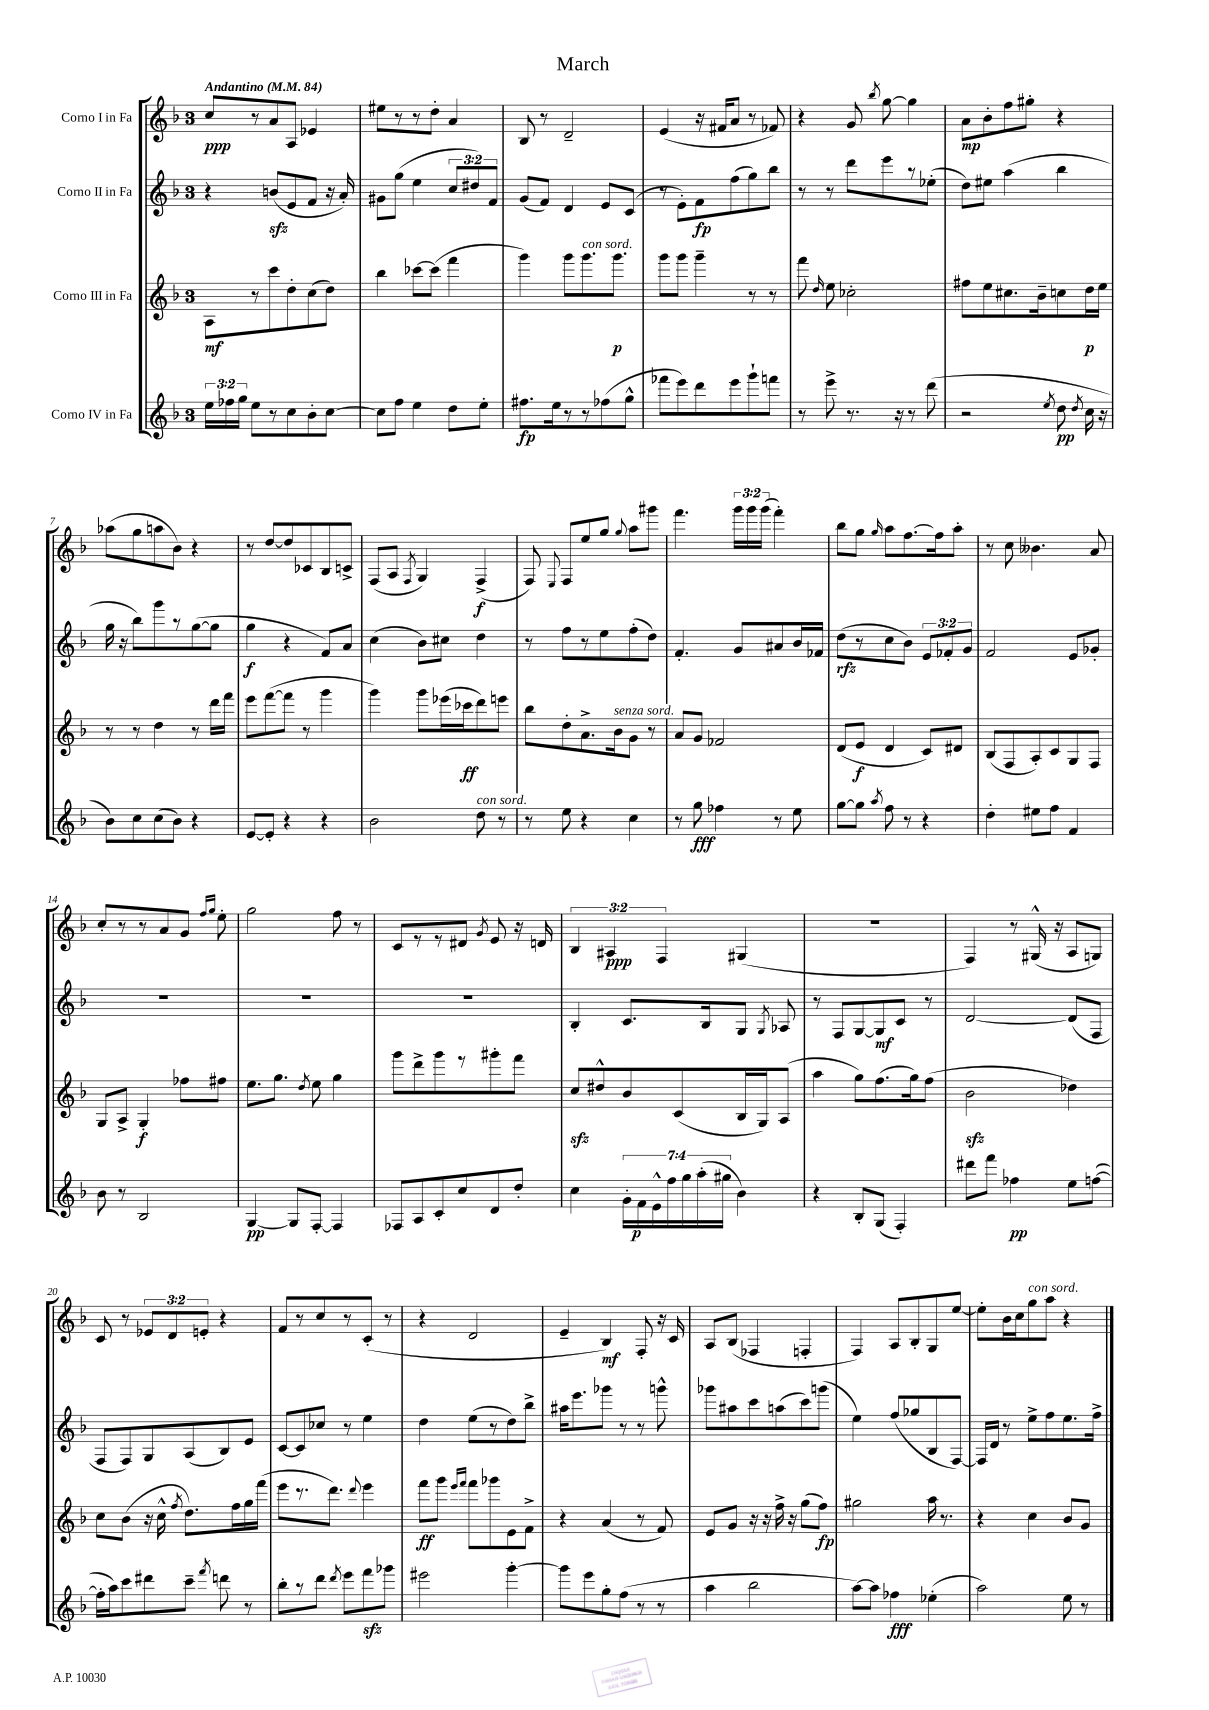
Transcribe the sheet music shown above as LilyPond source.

\header { title = "March" }
<<
\new StaffGroup <<
\new Staff = "s0" \with { instrumentName = "Corno I in Fa" } {
    \clef treble \key f \major \once \override Staff.TimeSignature.style = #'single-digit \time 3/4 \override Staff.TupletNumber.text = #tuplet-number::calc-fraction-text \tempo "Andantino" 4 = 84
    \autoBeamOff c''8[\ppp r8 a'8 a8] ees'4 |
    eis''8[ r8 r8 d''8]-. a'4 |
    bes8 r8 d'2-- |
    e'4( r16 fis'16[ a'8] r8 fes'8) |
    r4 g'8 \acciaccatura { bes''8 } g''8~ g''4 |
    a'8[\mp bes'8-. f''8 gis''8]-. r4 |
    aes''8[( g''8 a''8 bes'8]) r4 |
    r8 d''8[~ d''8 ces'8 bes8 c'8]-> |
    f8[( a8] \acciaccatura { f8 } g4) f4->\f( |
    f8) \appoggiatura { e8 } f8[ e''8 g''8] \appoggiatura { g''8 } a''8[ gis'''8] |
    f'''4. \tuplet 3/2 { g'''16[ g'''16 g'''16]( } f'''4-.) |
    bes''8[ g''8] \grace { g''16 } a''8[ f''8.~ f''16 a''8]-. |
    r8 c''8 beses'4. a'8 |
    c''8[-. r8 r8 a'8 g'8] \grace { f''16[ g''16] } e''8-. |
    g''2 f''8 r8 |
    c'8[ r8 r8 dis'8] \acciaccatura { g'8 } e'8 r16 d'16 |
    \tuplet 3/2 { bes4 ais4\ppp f4 } gis4( |
    R2. |
    f4) r8 gis16-^( r16 a8[ g8]) |
    c'8 r8 \tuplet 3/2 { ees'8[ d'8 e'8]-. } r4 |
    f'8[ r8 c''8 r8 c'8]-.( r8 |
    r4 d'2 |
    e'4-- bes4\mf) f8-. r16 c'16 |
    a8[ bes8]( fes4 f4-. |
    f4) a8[ bes8-. g8 e''8]~ |
    e''8[-. bes'16 c''16 g''8^\markup { \italic "con sord." } a''8] r4 \bar "|." |
}
\new Staff = "s1" \with { instrumentName = "Corno II in Fa" } {
    \clef treble \key f \major \once \override Staff.TimeSignature.style = #'single-digit \time 3/4 \override Staff.TupletNumber.text = #tuplet-number::calc-fraction-text
    \autoBeamOff r4 b'8[\sfz( e'8 f'8] r16 a'16-.) |
    gis'8[ g''8]( e''4 \tuplet 3/2 { c''8[ dis''8) f'8] } |
    g'8[( f'8]) d'4 e'8[ c'8]( |
    r8 e'8[-.) f'8\fp f''8( g''8) bes''8] |
    r8 r8 d'''8[ e'''8 r8 ees''8]-.( |
    d''8[) eis''8] a''4( bes''4 |
    g''16 r16 bes''8[) g'''8 r8 g''8~( g''8] |
    g''4\f r4 f'8[) a'8] |
    c''4( bes'8[) cis''8] d''4 |
    r8 f''8[ r8 e''8 f''8-.( d''8]) |
    f'4.-. g'8[ ais'8 bes'16 fes'16] |
    d''8[\rfz( r8 c''8 bes'8]) \tuplet 3/2 { e'8[ fes'8-. g'8] } |
    f'2 e'8[ ges'8]-. |
    R2. |
    R2. |
    R2. |
    bes4-. c'8.[ bes16 g8] \acciaccatura { g8 } aes8 |
    r8 f8[ g8~ g8\mf c'8] r8 |
    d'2~ d'8[( f8] |
    f8[ f8) g8 a8( bes8) e'8] |
    c'8[~ c'8 ces''8] r8 e''4 |
    d''4 e''8[( r8 d''8) bes''8]-> |
    ais''16[ e'''8. ges'''8] r8 r8 g'''8-^ |
    ges'''8[ ais''8 c'''8 a''8( c'''8) g'''8]( |
    e''4) f''8[( ges''8 bes8 f8]~) |
    f16[ d'16] r8 e''8[-> f''8 e''8. f''16]-> \bar "|." |
}
\new Staff = "s2" \with { instrumentName = "Corno III in Fa" } {
    \clef treble \key f \major \once \override Staff.TimeSignature.style = #'single-digit \time 3/4
    \autoBeamOff a8[\mf r8 c'''8 d''8-. c''8( d''8]) |
    bes''4 ces'''8[~ ces'''8]( f'''4 |
    g'''4) g'''8[ g'''8.^\markup { \italic "con sord." } g'''8.]\p |
    g'''8[ g'''8] g'''4-- r8 r8 |
    f'''8 \grace { d''16 } e''8 ces''2-. |
    fis''8[ e''8 cis''8. bes'16-- c''8 d''16\p e''16] |
    r8 r8 d''4 r8 d'''16[ f'''16] |
    e'''8[ f'''8~( f'''8] r8 g'''4 |
    g'''4) g'''8[ ees'''16( ces'''16\ff d'''8) e'''8] |
    bes''8[ d''8-. a'8.-> bes'16^\markup { \italic "senza sord." } g'8] r8 |
    a'8[ g'8] fes'2 |
    d'8[( e'8]\f d'4 c'8[) dis'8] |
    bes8[( f8 a8-.) c'8 g8 f8] |
    g8[ a8]-> g4-.\f fes''8[ fis''8] |
    e''8.[ g''8.] \acciaccatura { d''8 } e''8 g''4 |
    g'''8[ d'''8-> g'''8 r8 gis'''8-. f'''8] |
    c''8[\sfz dis''8-^ bes'8 c'8( bes16 g16) a8]( |
    a''4 g''8[) f''8.( g''16) f''8]( |
    bes'2\sfz des''4) |
    c''8[ bes'8]( r16 c''16-^ \acciaccatura { f''8 } d''8.[) f''16 g''16 f'''16]( |
    e'''8[ r8. d'''8.]) \appoggiatura { d'''8 } e'''4 |
    f'''8[\ff g'''8] \grace { e'''16[ f'''16] } f'''8[ ges'''8 e'8 f'8]-> |
    r4 a'4( r8 f'8) |
    e'8[ g'8] r16 r16 f''16-> r16 g''8[( f''8]\fp) |
    gis''2 a''16 r8. |
    r4 c''4 bes'8[ g'8] \bar "|." |
}
\new Staff = "s3" \with { instrumentName = "Corno IV in Fa" } {
    \clef treble \key f \major \once \override Staff.TimeSignature.style = #'single-digit \time 3/4 \override Staff.TupletNumber.text = #tuplet-number::calc-fraction-text
    \autoBeamOff \tuplet 3/2 { e''16[ fes''16 g''16] } e''8[ r8 c''8 bes'8-. c''8]~ |
    c''8[ f''8] e''4 d''8[ e''8]-. |
    fis''8.[\fp e''16 r8 r8 fes''8( g''8]-^ |
    fes'''8[ e'''8) d'''8 e'''8 g'''8-! f'''8] |
    r8 e'''8-> r8. r16 r8 d'''8( |
    r2 \acciaccatura { e''8 } d''8\pp \acciaccatura { d''8 } c''16 r16 |
    bes'8[) c''8 c''8( bes'8]) r4 |
    e'8[~ e'8]-. r4 r4 |
    bes'2 d''8^\markup { \italic "con sord." } r8 |
    r8 e''8 r4 c''4 |
    r8 g''8\fff fes''4 r8 e''8 |
    g''8[~ g''8] \acciaccatura { a''8 } f''8 r8 r4 |
    d''4-. eis''8[ f''8] f'4 |
    bes'8 r8 bes2 |
    g4~\pp g8[ f8]~-. f4 |
    fes8[ a8 c'8-. c''8 d'8 d''8]-. |
    c''4 \tuplet 7/4 { g'16[-. f'16\p e'16-^ f''16 g''16 a''16-.( gis''16] } bes'4) |
    r4 bes8[-. g8]( f4-.) |
    dis'''8[ f'''8] fes''4\pp e''8[ f''8]~( |
    f''16[-. a''16) c'''8 dis'''8 c'''8]-- \acciaccatura { f'''8 } d'''8 r8 |
    bes''8[-. r8 d'''8] \acciaccatura { d'''8 } e'''8[ f'''8\sfz ges'''8] |
    eis'''2 g'''4~-. |
    g'''8[ e'''8 g''8-. f''8]( r8 r8 |
    a''4 bes''2 |
    a''8[~) a''8] fes''4\fff ees''4-.( |
    a''2) e''8 r8 \bar "|." |
}
>>
>>
